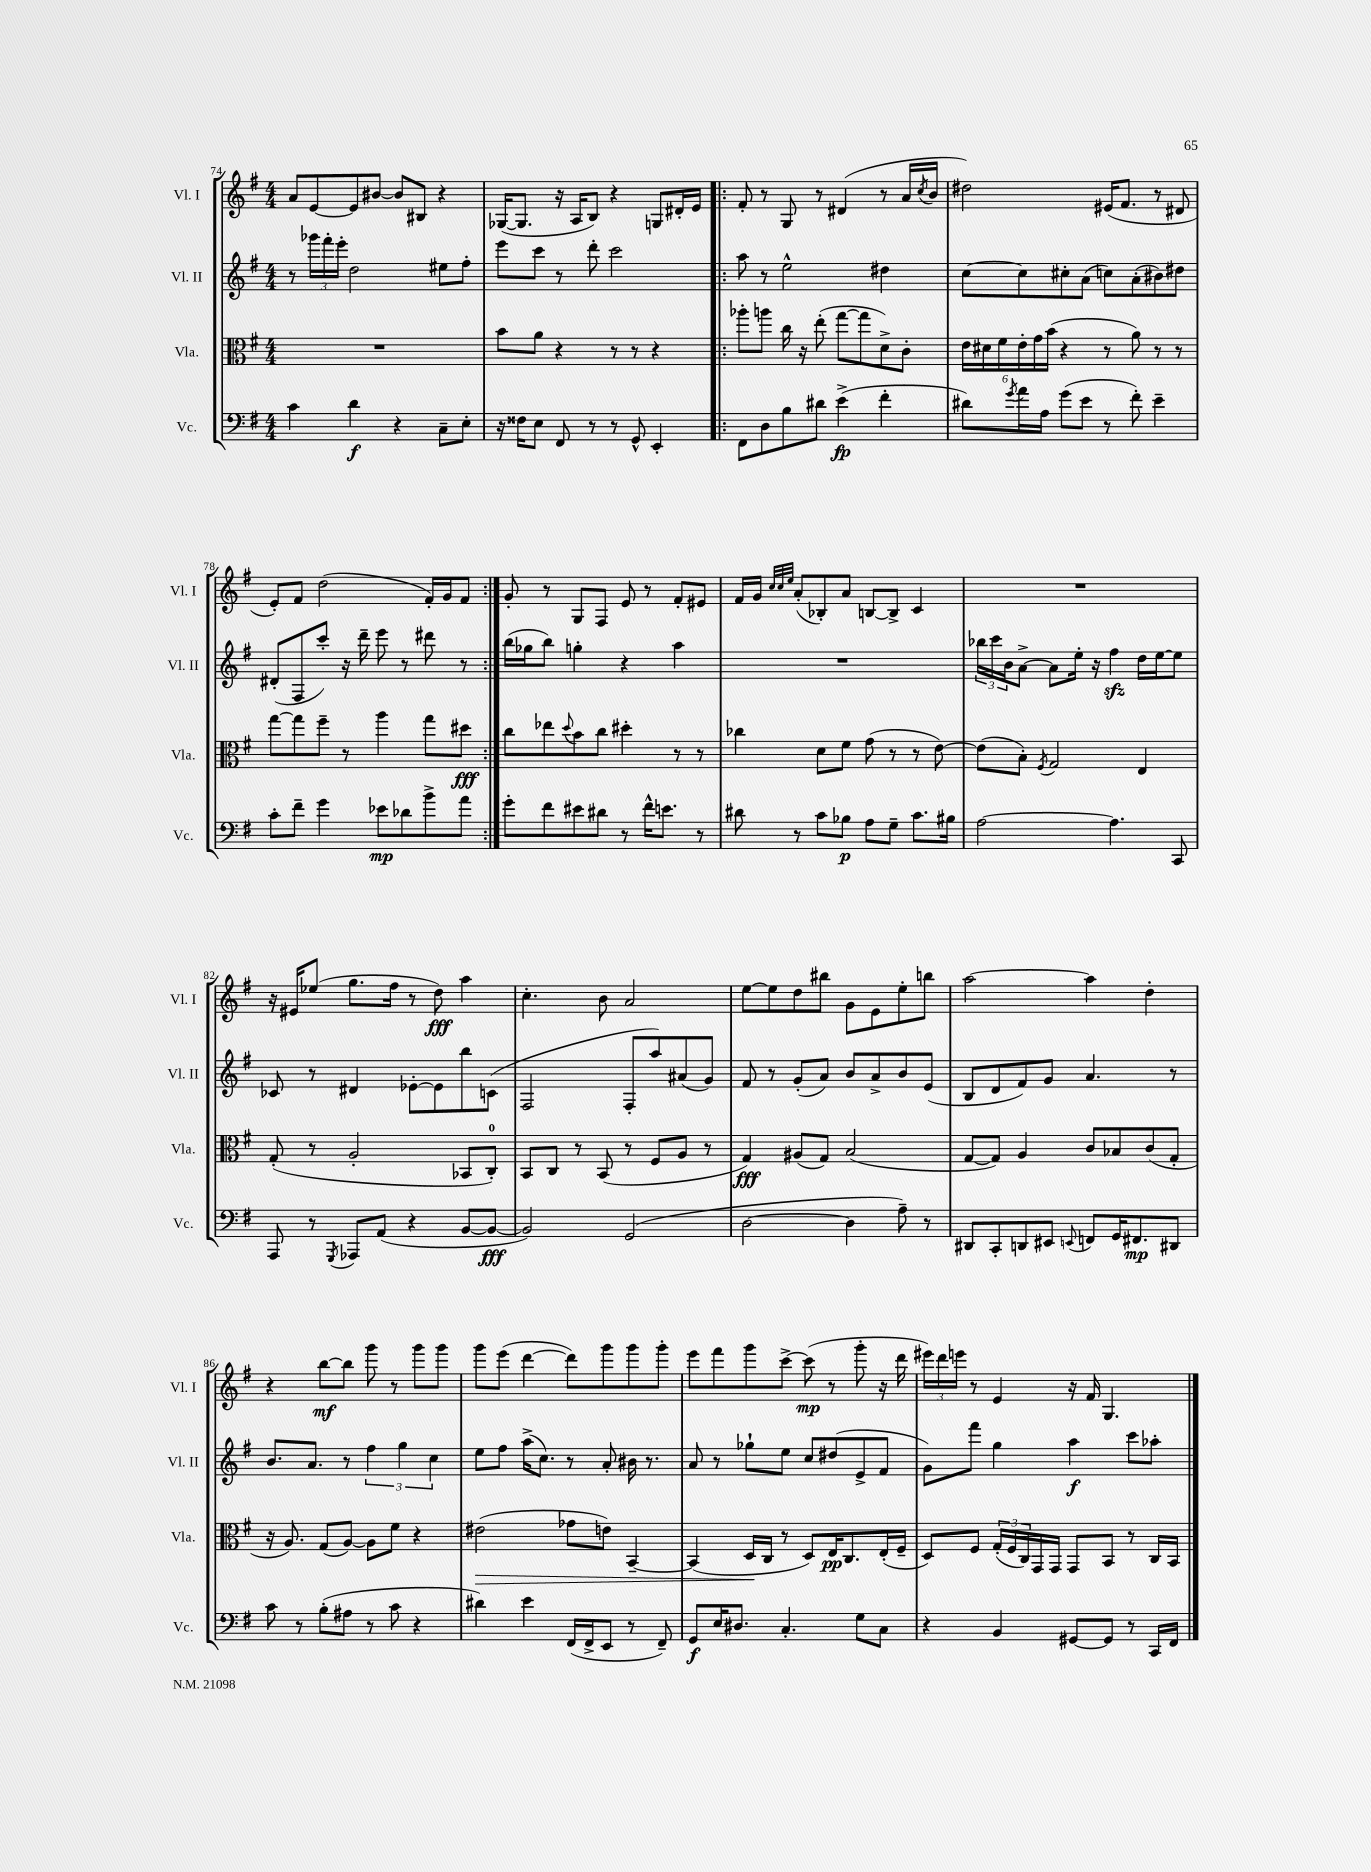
<<
\new StaffGroup <<
\new Staff = "s0" \with { instrumentName = "Vl. I" shortInstrumentName = "Vl. I" } {
    \clef treble \key g \major \numericTimeSignature \time 4/4
    a'8 e'8~ e'8 bis'8~ bis'8 bis8 r4 |
    ges16~( ges8. r16 a16 b8) r4 g8 dis'16-. e'16 |
    \repeat volta 2 { fis'8-. r8 g8 r8 dis'4( r8 a'16 \acciaccatura { c''8 } b'16 |
    dis''2) eis'16( fis'8. r8 dis'8 |
    e'8-.) fis'8 d''2( fis'16-.) g'16 fis'8 | }
    g'8-. r8 g8 fis8 e'8 r8 fis'8-. eis'8 |
    fis'16 g'16 \grace { c''32 c''32 e''32 } a'8-.( bes8-.) a'8 b8~ b8-> c'4 |
    R1 |
    r16 eis'16 ees''8( g''8. fis''16 r8 d''8\fff) a''4 |
    c''4.-. b'8 a'2 |
    e''8~ e''8 d''8 bis''8 g'8 e'8 e''8-. b''8 |
    a''2~ a''4 d''4-. |
    r4 b''8~\mf b''8 g'''8 r8 g'''8 g'''8 |
    g'''8 e'''8( d'''4~ d'''8) g'''8 g'''8 g'''8-. |
    e'''8 fis'''8 g'''8 c'''8~-> c'''8\mp( r8 g'''8-. r16 d'''16 |
    \tuplet 3/2 { eis'''16) d'''16 e'''16 } r8 e'4 r16 fis'16 g4. \bar "|." |
}
\new Staff = "s1" \with { instrumentName = "Vl. II" shortInstrumentName = "Vl. II" } {
    \clef treble \key g \major \numericTimeSignature \time 4/4
    r8 \tuplet 3/2 { ges'''16 fis'''16-. e'''16-. } d''2 eis''8 fis''8-. |
    e'''8 c'''8 r8 d'''8-. c'''2 |
    \repeat volta 2 { a''8 r8 e''2-^ dis''4 |
    c''8~ c''8 cis''8-. a'8( c''8) a'8-.( bis'8) dis''8 |
    dis'8-.( fis8 c'''8-.) r16 d'''16-- e'''8 r8 dis'''8 r8 | }
    b''16( ges''16 b''8) g''4-. r4 a''4 |
    R1 |
    \tuplet 3/2 { bes''16 c'''16 b'16 } a'8~-> a'8 e''16-. r16 fis''4\sfz d''16 e''16~ e''8 |
    ces'8 r8 dis'4 ees'8~-. ees'8 b''8 c'8( |
    fis2 fis8-. a''8) ais'8( g'8) |
    fis'8 r8 g'8-.( a'8) b'8 a'8-> b'8 e'8( |
    b8 d'8 fis'8) g'8 a'4. r8 |
    b'8. a'8. r8 \tuplet 3/2 { fis''4 g''4 c''4 } |
    e''8 fis''8 a''16->( c''8.) r8 a'8-. bis'16 r8. |
    a'8 r8 ges''8-! e''8 c''8 dis''8( e'8-> fis'8 |
    g'8) fis'''8 g''4 a''4\f c'''8 aes''8-. \bar "|." |
}
\new Staff = "s2" \with { instrumentName = "Vla." shortInstrumentName = "Vla." } {
    \clef alto \key g \major \numericTimeSignature \time 4/4
    R1 |
    b'8 a'8 r4 r8 r8 r4 |
    \repeat volta 2 { aes''8-. a''8 c''16 r16 e''8-.( g''8~ g''8 d'8->) c'8-. |
    \tuplet 6/4 { e'16 dis'16 fis'16 e'16-. g'16 b'16( } r4 r8 a'8) r8 r8 |
    g''8~ g''8 fis''8-- r8 a''4 g''8 dis''8\fff | }
    c''8 ees''8 \appoggiatura { d''8 } b'8 c''8 dis''4-. r8 r8 |
    ces''4 d'8 fis'8 g'8( r8 r8 e'8~) |
    e'8( b8-.) \acciaccatura { fis8 } g2 e4 |
    g8-.( r8 a2-. bes,8 c8-0-.) |
    b,8 c8 r8 b,8( r8 fis8 a8 r8 |
    g4\fff) ais8( g8) b2( |
    g8~ g8) a4 c'8 bes8 c'8( g8-. |
    r16 a8.) g8( a8~) a8 fis'8 r4 |
    eis'2\>( ges'8 e'8) b,4~-- |
    b,4( d16\! c16 r8 d8) e16\pp c8. e16-.( fis16-- |
    d8) fis8 \tuplet 3/2 { g16-.( fis16 c16) } g,16 g,16 g,8 b,8 r8 c16 b,16 \bar "|." |
}
\new Staff = "s3" \with { instrumentName = "Vc." shortInstrumentName = "Vc." } {
    \clef bass \key g \major \numericTimeSignature \time 4/4
    c'4 d'4\f r4 c8-- e8-. |
    r16 fisis16 e8 fis,8 r8 r8 g,8-^ e,4-. |
    \repeat volta 2 { fis,8 d8 b8 dis'8 e'4->\fp( fis'4-. |
    dis'8) \acciaccatura { g'8 } a'16 a16 g'8( e'8 r8 fis'8-.) e'4-- |
    c'8-. fis'8-- g'4 ees'8\mp des'8 b'8-> a'8 | }
    g'8-. fis'8 eis'8 dis'8 r8 fis'16-^ e'8. r8 |
    dis'8 r8 c'8 bes8\p a8 g8-- c'8. bis16 |
    a2~ a4. c,8 |
    a,,8 r8 \acciaccatura { g,,8 } aes,,8 a,8( r4 b,8~ b,8~\fff |
    b,2) g,2( |
    d2~ d4 a8--) r8 |
    dis,8 c,8-. d,8 eis,8 \appoggiatura { e,8 } f,8 g,16 fis,8.\mp dis,8 |
    c'8 r8 b8-.( ais8 r8 c'8 r4 |
    dis'4) e'4 fis,16( fis,16-> e,8 r8 fis,8--) |
    g,8\f e16 dis8. c4.-. g8 c8 |
    r4 b,4 gis,8~ gis,8 r8 c,16 fis,16 \bar "|." |
}
>>
>>
\layout { \context { \Score currentBarNumber = #74 } }
